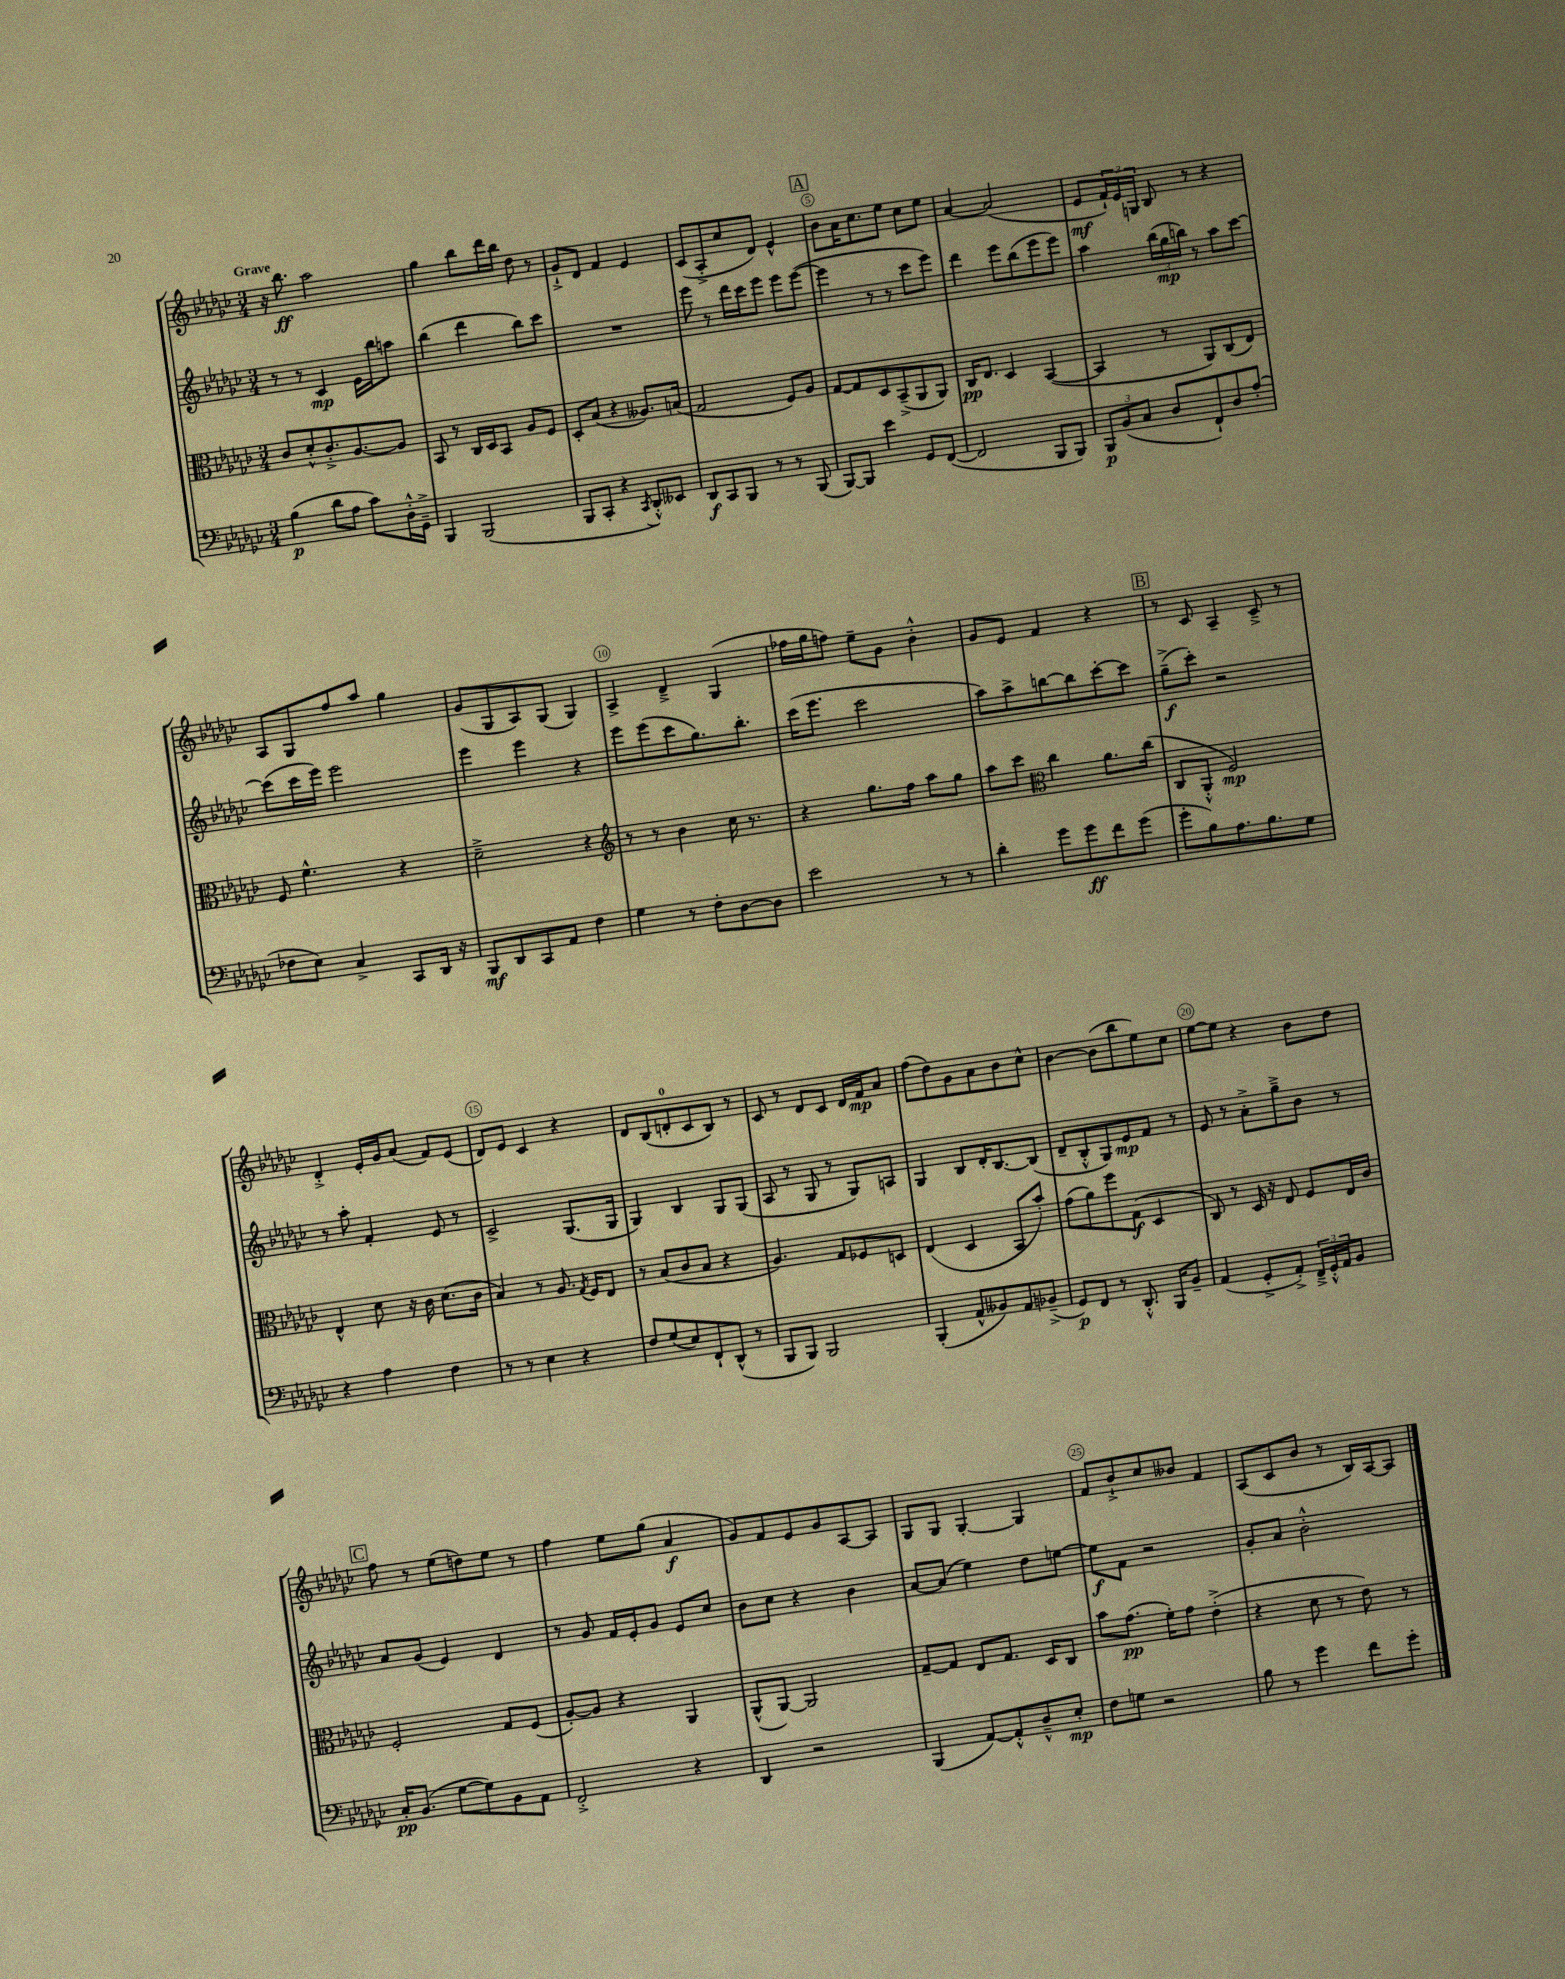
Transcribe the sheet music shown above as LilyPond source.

<<
\new StaffGroup <<
\new Staff = "s0" {
    \clef treble \key ges \major \numericTimeSignature \time 3/4 \tempo "Grave"
    r16 bes''8.\ff aes''2 |
    ges''4 bes''8 des'''16 bes''16 des''8 r8 |
    ges'8-!-> des'8 f'4 ees'4 |
    ces'8( aes8-.-> ces''8 des'8) ees'4-^ |
    \mark \markup { \box "A" } bes'8 aes'16 ces''8. ees''8 ces''8 ees''8 |
    aes'4~ aes'2( |
    ees'8\mf \tuplet 3/2 { f'16-!) ees'16 g16 } bes8 r8 r4 |
    aes8 ges8 f''8 aes''8 ges''4 |
    ges'8( ges8 aes8) ges8( ges4) |
    aes4-> des'4---> ges4( |
    fes''16 ges''16 f''8) ees''8-- ges'8 bes'4-.-^ |
    ges'8 ees'8 f'4 r4 |
    \mark \markup { \box "B" } r8 ces'8 aes4-- ces'8---> r8 |
    des'4-.-> ees'16-. ges'16 aes'8( f'8) ees'8( |
    des'8) ees'8 ces'4 r4 |
    des'8 bes8( d'8-0-. ces'8 bes8) r8 |
    ces'8 r8 des'8 ces'8 des'16 f'16\mp aes'8 |
    f''8( des''8) ges'8 aes'8 bes'8 ces''8-^ |
    bes'4~ bes'8( bes''8 ees''8) ces''8 |
    ees''8~ ees''8 r4 bes'8 des''8 |
    \mark \markup { \box "C" } f''8 r8 ees''8( d''8) ees''8 r8 |
    f''4 ees''8 ges''8( aes'4\f |
    ges'8) f'8 ees'8 ges'8 aes8~ aes8 |
    ges8 ges8 ges4~-. ges4 |
    f'8 bes'8-!-> ces''8 beses'8 f'4 |
    aes8( ces'8 bes'8 r8 bes16) aes16~ aes8 \bar "|." |
}
\new Staff = "s1" {
    \clef treble \key ges \major \numericTimeSignature \time 3/4
    r8 r8 ces'4\mp ees'16 bes''16 a''8 |
    bes''4( des'''4 bes''8) ces'''8 |
    R2. |
    ees'''8 r8 des'''16 ces'''16 ees'''8 ees'''8 ees'''8~( |
    \mark \markup { \box "A" } ees'''4 r8 r8 ces'''8 ees'''8) |
    des'''4 ees'''8 bes''8( ees'''8 ees'''8) |
    aes''4 \tuplet 3/2 { bes''16( ges''16\mp b''16) } r8 aes''8 ces'''8~ |
    ces'''8( ces'''16 ees'''16) ees'''2 |
    ees'''4 ees'''4 r4 |
    ees'''8 ees'''8( ces'''8 ges''8.) bes''8.-. |
    ces'''16( ees'''8. ces'''2 |
    aes''8) aes''8-> b''8~ b''8 ces'''8~-. ces'''8 |
    \mark \markup { \box "B" } ges''8--->\f( ces'''8-.) r2 |
    r8 aes''8-. f'4-. ees'8 r8 |
    ces'2-> ges8.( ges16 |
    ges4) bes4 ges8 ges8( |
    aes8 r8 ges8 r8 ges8) a8 |
    ges4 bes8 des'16-. bes8.~ bes8( |
    des'8-- bes8-.-^ ges8) ees'8\mp f'8 r8 |
    ees'8 r8 aes'8-.-> ges''8---> bes'8 r8 |
    \mark \markup { \box "C" } aes'8 ges'8( ees'4) des'4 |
    r8 ges'8 f'16 ees'16-. ges'8 ees'8 ces''8 |
    bes'8 ces''8 r4 bes'4 |
    aes'8~ aes'8( ees''4) des''8 e''8~ |
    e''8\f f'8 r2 |
    ges'8-. aes'8 bes'2-.-^ \bar "|." |
}
\new Staff = "s2" {
    \clef alto \key ges \major \numericTimeSignature \time 3/4
    ces'8 des'8-.-^ ces'8.-.-> aes8.~ aes8 |
    bes,8 r8 ces16 des16 bes,8 aes8 f8 |
    des8-. bes8( r4 aeses8.) b16( |
    ges2 f8) aes8 |
    \mark \markup { \box "A" } ges8~ ges8 des8 bes,8--->( aes,8 aes,8) |
    ces16\pp ees8. des4 bes,4~( |
    bes,4 r8 aes,8) ces8( ees8) |
    f8 f'4.-^ r4 |
    des'2---> r4 |
    \clef treble r8 r8 bes'4 ces''16 r8. |
    r4 ges''8. f''16 aes''8 ges''8 |
    aes''8 ces'''8 \clef alto ces''4 aes'8. ces''16( |
    \mark \markup { \box "B" } ces8 aes,8-.-^ f2\mp) |
    ees4-^ des'8 r16 ces'16 des'8.( ces'16 |
    bes4) r8 aes8. \acciaccatura { ges8 } f16 ees8 |
    r8 bes8( ces'8 bes8 r4 |
    aes4.) ges8 fes8 d8 |
    ees4( des4 bes,8 bes'8-.) |
    ges'8( aes'8) f''8 ges8\f( des4 |
    ces8) r8 des16 r16 ees8 f8 ees16 ces'16 |
    \mark \markup { \box "C" } f2-. ges8 f8( |
    aes8~-.) aes8 r4 aes,4 |
    aes,8-^( aes,8~) aes,2 |
    ges8~-- ges8 ees8 ges8. des16 ces8 |
    bes'8 ges'8.\pp( f'16-.) ges'8 ees'4-.->( |
    r4 des'8 r8 ees'8) r8 \bar "|." |
}
\new Staff = "s3" {
    \clef bass \key ges \major \numericTimeSignature \time 3/4
    bes4\p( des'8 aes8 ces'8) des16-.-^ ges,16---> |
    bes,,4 bes,,2( |
    bes,,8 ces,8-. r4 \acciaccatura { ces,8 } des,8-.-^) eeses,8 |
    des,8\f ces,8 bes,,8 r8 r8 bes,,8( |
    \mark \markup { \box "A" } bes,,8~) bes,,8 ees'4 ges,8 f,8~( |
    f,2 bes,,8 bes,,8) |
    \tuplet 3/2 { bes,,8\p bes,8( ces8 } des8 f,8-!) des8 aes8-.( |
    fes8 ees8) ces4-> ces,8 des,16 r16 |
    bes,,8\mf des,8 ces,8 aes,8 f4 |
    ges4 r8 f8-. des8~ des8 |
    ees'2 r8 r8 |
    des'4-. ges'8 ges'8\ff f'8 ges'8( |
    \mark \markup { \box "B" } ges'8-. bes8) aes8. bes8. ges8 |
    r4 aes4 f4 |
    r8 r8 ees4 r4 |
    f8 ges8( ees8) f,8-! des,8-^( r8 |
    bes,,8 bes,,8) bes,,2 |
    bes,,4-.( aes,8-^ beses,8) aes,8 bes,8--->( |
    ges,8\p) f,8 r8 des,8.-.-^ bes,,16 bes,8-- |
    aes,4( ges,8-.-> aes,8-.->) \tuplet 3/2 { f,16---> ges,16-.-^ aes,16 } bes,8 |
    \mark \markup { \box "C" } ces16-.\pp bes,8.( ges8~ ges8) bes,8 aes,8 |
    f,2-.-> r4 |
    des,4 r2 |
    bes,,4( aes,8~) aes,8-.-^ des8---^ ees8-.\mp |
    f8 g8 r2 |
    bes8 r8 ges'4 f'8 ges'8-. \bar "|." |
}
>>
>>
\layout { \context { \Score \override BarNumber.break-visibility = ##(#f #t #t) barNumberVisibility = #(every-nth-bar-number-visible 5) \override BarNumber.stencil = #(make-stencil-circler 0.1 0.3 ly:text-interface::print) } }
